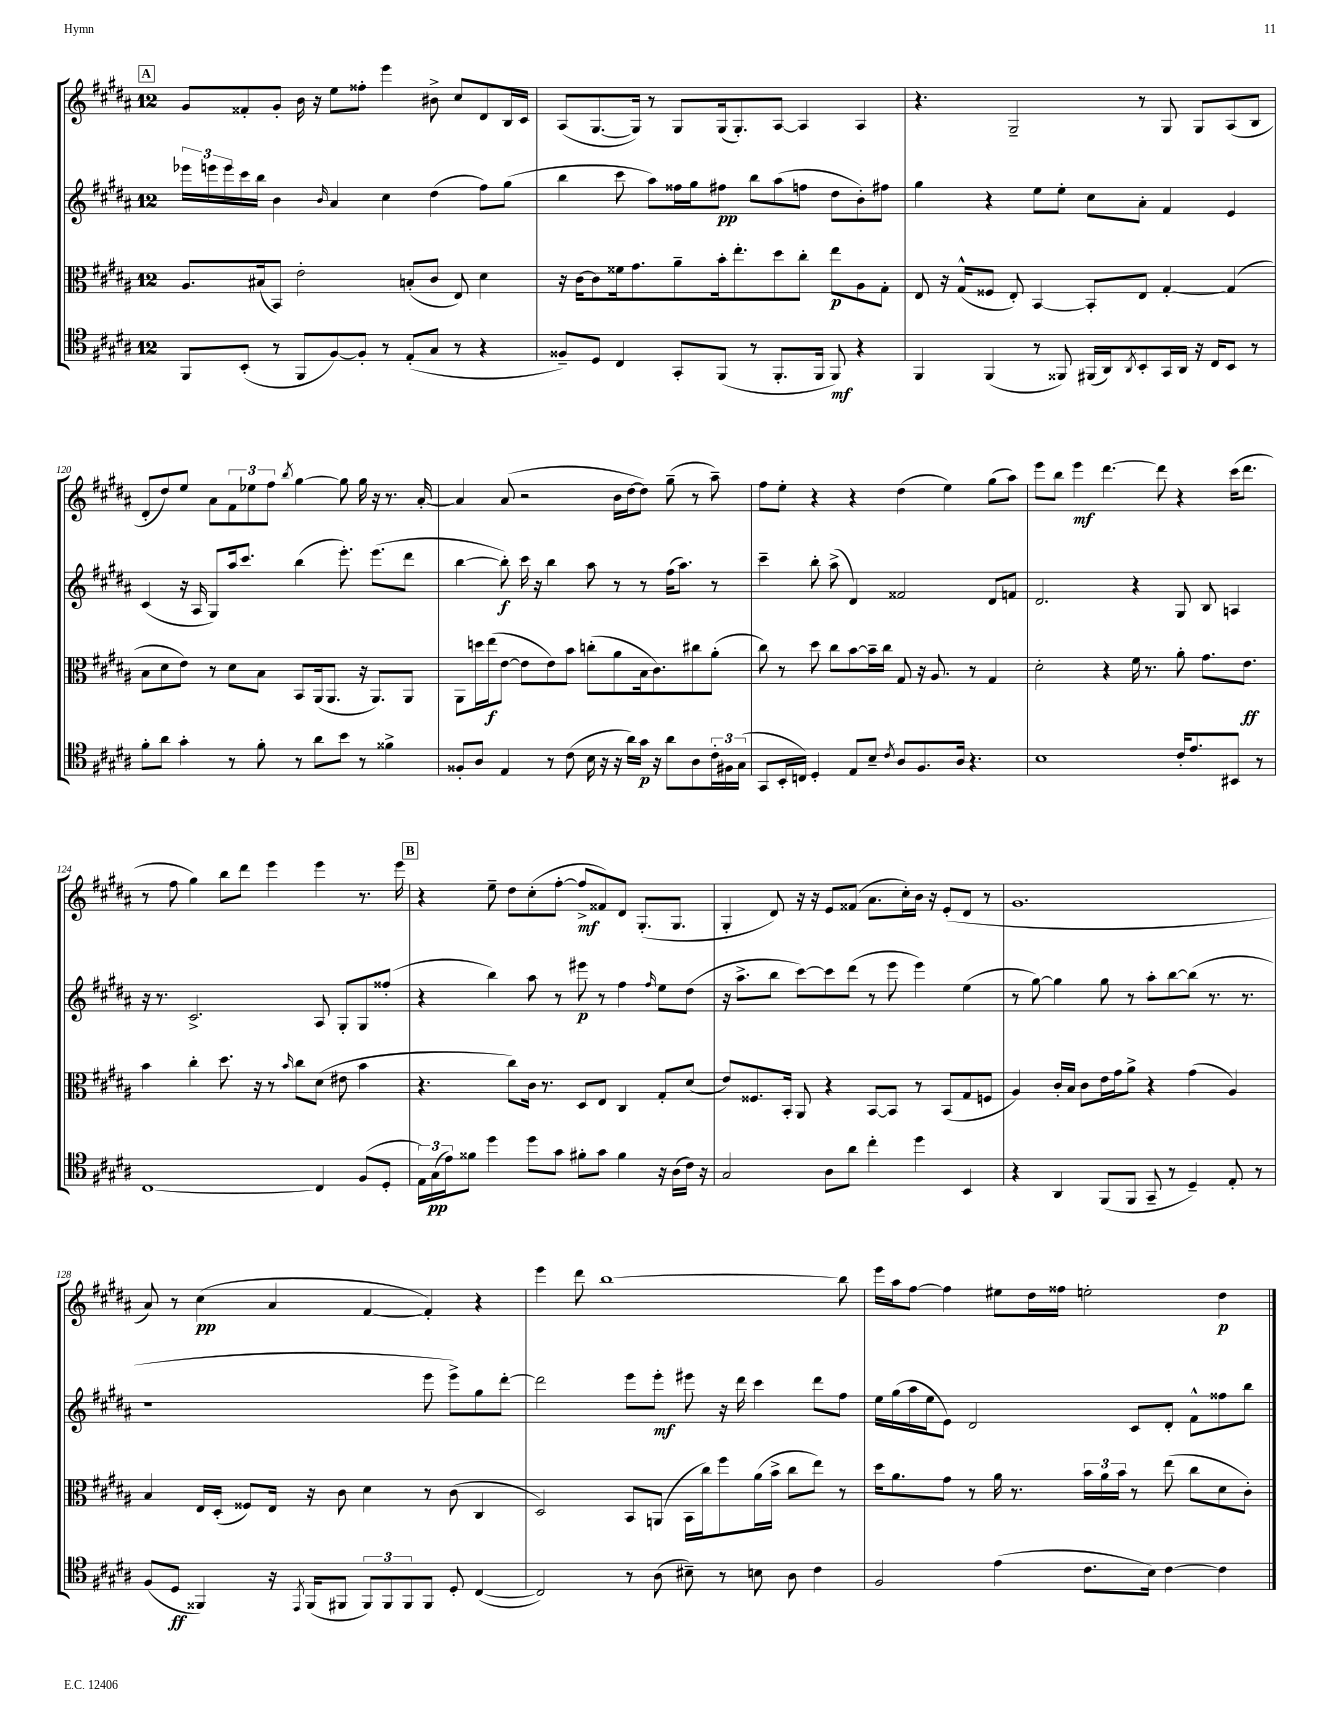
<<
\new StaffGroup <<
\new Staff = "s0" {
    \clef treble \key b \major \once \override Staff.TimeSignature.style = #'single-digit \time 12/8
    \mark \markup { \box "A" } gis'8 fisis'8-. gis'8-. b'16 r16 e''8 fisis''8-. e'''4 bis'8-> cis''8 dis'8 b16 cis'16 |
    ais8( gis8.~ gis16) r8 gis8 gis16( gis8.-.) ais8~ ais4 ais4 |
    r4. gis2-- r8 gis8 gis8 ais8( b8 |
    dis'8-. dis''8) e''8 ais'8 \tuplet 3/2 { fis'8 ees''8 fis''8 } \acciaccatura { b''8 } gis''4~ gis''8 gis''16 r16 r8. ais'16~-. |
    ais'4 ais'8( r2 b'16 dis''16~ dis''8) gis''8--( r8 ais''8--) |
    fis''8 e''8-. r4 r4 dis''4( e''4) gis''8( ais''8) |
    e'''8 b''8 e'''4\mf dis'''4.~ dis'''8 r4 cis'''16( dis'''8. |
    r8 fis''8 gis''4) b''8 dis'''8 e'''4 e'''4 r8. e'''16 |
    \mark \markup { \box "B" } r4 e''8-- dis''8 cis''8-.( fis''8~-. fis''8->\mf fisis'8) dis'8 gis8.-.( gis8. |
    gis4-. dis'8) r16 r16 e'8 fisis'8( ais'8. cis''16-.) b'16 r16 e'8-.( dis'8 r8 |
    gis'1. |
    ais'8) r8 cis''4\pp( ais'4 fis'4~ fis'4-.) r4 |
    e'''4 dis'''8 b''1~ b''8 |
    e'''16 ais''16 fis''8~ fis''4 eis''8 dis''16 fisis''16 e''2-. dis''4\p \bar "|." |
}
\new Staff = "s1" {
    \clef treble \key b \major \once \override Staff.TimeSignature.style = #'single-digit \time 12/8
    \mark \markup { \box "A" } \tuplet 3/2 { ees'''16 e'''16 e'''16 } cis'''16 b''16 b'4 \grace { b'16 } ais'4 cis''4 dis''4( fis''8) gis''8( |
    b''4 cis'''8 ais''8) fisis''16 gis''16 fis''8\pp b''8 ais''8( f''8 dis''8 b'8-.) fis''8 |
    gis''4 r4 e''8 e''8-. cis''8 ais'8-. fis'4 e'4 |
    cis'4( r16 ais16 gis8) ais''16 cis'''8. b''4( e'''8.-.) e'''8.( dis'''8 |
    b''4~ b''8-.\f) cis'''16 r16 b''4 ais''8 r8 r8 fis''16( ais''8.) r8 |
    cis'''4-- b''8-. ais''8->( dis'4) fisis'2 dis'8 f'8 |
    dis'2. r4 gis8 b8 a4 |
    r16 r8. cis'2.-> ais8 gis8-. gis8 fisis''8-.( |
    \mark \markup { \box "B" } r4 b''4) ais''8 r8 eis'''8\p r8 fis''4 \grace { fis''16 } e''8 dis''8( |
    r16 ais''8.-> b''8 cis'''8~) cis'''8 dis'''8( r8 e'''8 e'''4) e''4( |
    r8 gis''8~) gis''4 gis''8 r8 ais''8-. b''8~ b''8( r8. r8. |
    r1 e'''8 e'''8->) gis''8 dis'''8~-. |
    dis'''2 e'''8 e'''8-.\mf eis'''8 r16 dis'''16 cis'''4 dis'''8 fis''8 |
    e''16 gis''16( ais''16 e''16 e'8) dis'2 cis'8 dis'8-. fis'8-^ fisis''8 b''8 \bar "|." |
}
\new Staff = "s2" {
    \clef alto \key b \major \once \override Staff.TimeSignature.style = #'single-digit \time 12/8
    \mark \markup { \box "A" } ais8. bis16( b,8) e'2-. b8-.( cis'8 e8) dis'4 |
    r16 cis'16~ cis'8 fisis'16 gis'8. ais'8-- b'16-. e''8.-. dis''8 cis''8-. e''8\p ais8 gis8-. |
    e8 r16 gis16-^( fisis8 e8-.) b,4~ b,8-. e8 gis4~-. gis4( |
    b8 dis'8 e'8) r8 dis'8 b8 b,8 ais,16( ais,8. r16 ais,8.) ais,8 |
    ais,8 d''16 e''16\f( e'8~ e'8 e'8) b'8 c''8-.( ais'8 b16 cis'8.) cis''8 ais'8-.( |
    cis''8) r8 dis''8 cis''8 b'8~ b'16-- cis''16 gis8 r16 ais8. r8 gis4 |
    dis'2-. r4 fis'16 r8. ais'8-. gis'8. e'8.\ff |
    b'4 cis''4-. dis''8. r16 r8 \grace { b'16 } cis''8 dis'8( eis'8 b'4 |
    \mark \markup { \box "B" } r4. cis''8) cis'16 r8. dis8 e8 cis4 gis8-. dis'8( |
    e'8) fisis8. b,16-. ais,8 r4 b,8~ b,8 r8 b,8( gis8 f8 |
    ais4) cis'16-. b16 cis'8 e'16 gis'16 ais'8-> r4 gis'4( ais4) |
    b4 e16 dis16-.( fisis8) e16 r16 cis'8 dis'4 r8 cis'8( cis4 |
    dis2) b,8 a,8( b,16 cis''16) fis''8 ais'16( b'16-> cis''8 e''8) r8 |
    dis''16 ais'8. gis'8 r8 ais'16 r8. \tuplet 3/2 { b'16 ais'16 b'16 } r8 e''8( cis''8 dis'8 cis'8-.) \bar "|." |
}
\new Staff = "s3" {
    \clef tenor \key b \major \once \override Staff.TimeSignature.style = #'single-digit \time 12/8
    \mark \markup { \box "A" } fis,8 b,8-.( r8 fis,8 fis8~) fis8-. r8 e8-.( gis8 r8 r4 |
    fisis8--) dis8 cis4 gis,8-. fis,8( r8 fis,8.-. fis,16 fis,8\mf) r4 |
    fis,4 fis,4( r8 fisis,8) fis,16( ais,16) \acciaccatura { ais,8 } b,8-. gis,16 ais,16 r16 cis16 b,8 r8 |
    fis'8-. ais'8 gis'4-. r8 fis'8-. r8 ais'8 b'8 r8 fisis'4-> |
    fisis8-. ais8 e4 r8 cis'8( b16 r16 r16 ais'16) gis'16\p r16 ais'8 ais8 \tuplet 3/2 { cis'16-. fis16 gis16( } |
    gis,8 b,16-. c16) dis4-. e8 b8-- \acciaccatura { cis'8 } ais8 fis8. ais16 r4. |
    b1 cis'16-. e'8. bis,8 r8 |
    cis1~ cis4 fis8( dis8-. |
    \mark \markup { \box "B" } \tuplet 3/2 { e16) gis16\pp( e'16) } fisis'8 dis''4 dis''8 gis'8 fis'8-. gis'8 fis'4 r16 ais16( cis'16) r16 |
    gis2 ais8 ais'8 cis''4-. dis''4 b,4 |
    r4 ais,4 fis,8( fis,8 gis,8-- r8 dis4--) e8-. r8 |
    fis8( dis8\ff fisis,4) r16 \acciaccatura { e,8 } fisis,16( fis,8 \tuplet 3/2 { fis,8) fis,8 fis,8 } fis,8 dis8-. cis4~( |
    cis2) r8 ais8( bis8--) r8 b8 ais8 cis'4 |
    fis2 e'4( cis'8. b16) cis'4~ cis'4 \bar "|." |
}
>>
>>
\layout { \context { \Score currentBarNumber = #117 } }
